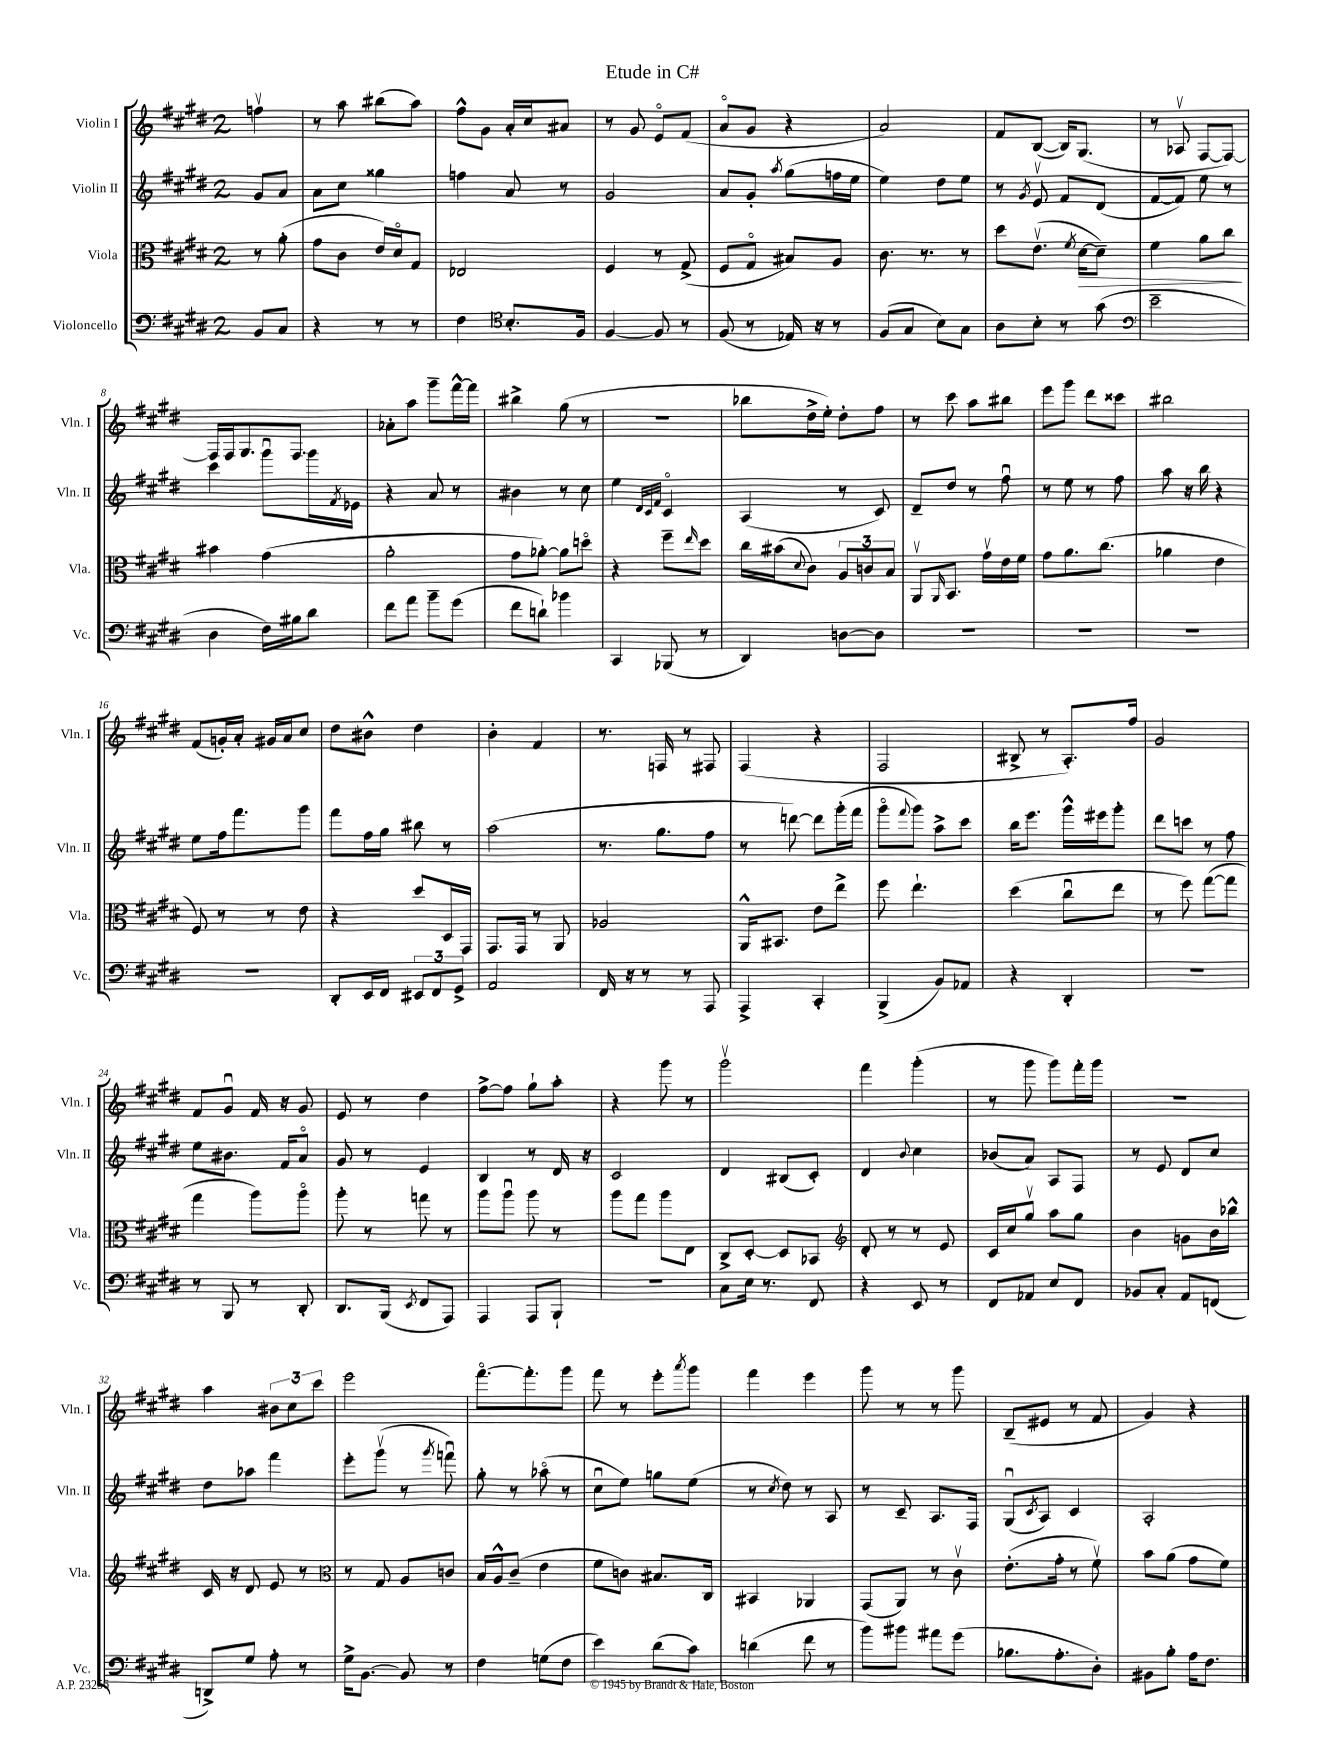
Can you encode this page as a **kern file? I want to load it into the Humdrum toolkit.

**kern	**kern	**kern	**kern
*staff4	*staff3	*staff2	*staff1
*clefF4	*clefC3	*clefG2	*clefG2
*k[f#c#g#d#]	*k[f#c#g#d#]	*k[f#c#g#d#]	*k[f#c#g#d#]
*M2/4	*M2/4	*M2/4	*M2/4
8BB/L	8r	8g#/L	4ffv\
8C#/J	(8a'\	8a/J	.
=	=	=	=
4r	8g#\L	8a\L	8r
.	8c#\J	8cc#\J	8aa\
8r	16e/LL)	4gg##\	(8bb#\L
.	16d#o/J	.	.
8r	8G#/J	.	8aa\J)
=	=	=	=
4F#\	2E-/	4ff\	8ff#^^\L
.	.	.	8g#\J
*clefC4	*	*	*
8.B'/L	.	8a/	16a'/LL
.	.	.	16cc#/J
.	.	8r	8a#/J
16F#/Jk	.	.	.
=	=	=	=
[4F#/	4F#/	2g#/	8r
.	.	.	8g#/
8F#/]	8r	.	8eo/L
8r	(8G#^/	.	(8f#/J
=	=	=	=
(8F#/	8F#/L	8a/L	8ao/L
8r	8G#o/J	8g#'/J	8g#/J
.	.	8qaa/	.
16E-/)	8B#/L)	(8gg#\L	4r
16r	.	.	.
8r	8A/J	16ff\L	.
.	.	16ee\JJ	.
=	=	=	=
(8F#/L	8.c#\	4ee\)	2a/)
8G#/J	.	.	.
.	8.r	.	.
8B\L)	.	8dd#\L	.
8G#\J	8r	8ee\J	.
=	=	=	=
8A\L	8dd#\L	8r	8f#/L
.	.	8qg#/	.
8B'\J	(8.ev\J	8ev/	([8B/J
8r	.	8f#/L	16B/]LK)
.	8qf#/	.	.
.	[16d#\LK	.	(8.G#/J
(8g#\	8d#~\]J)	(8d#/J	.
=	=	=	=
*clefF4	*	*	*
2e~\	4f#\	[8f#/L	8r
.	.	8f#/]J)	8A-v/
.	8a\L	8ee\	[8F#/L
.	8cc#\J	8r	8F#/_J)
=	=	=	=
4D#\	4b#\	4ccc#\	16F#/]LL
.	.	.	16F#/J
.	.	.	8.G#/
16F#\LL)	(4g#\	8ggg#u\L	.
16B#\J	.	.	8.F#/J
8d#\J	.	16ggg#\L	.
.	.	8qf#/	.
.	.	16e-\JJ	.
=	=	=	=
8f#\L	2a'\	4r	8a-'\L
8a\J	.	.	8aa\J
8b~\L	.	8a/	8ggg#~\L
(8g#\J	.	8r	[16fff#^^\L
.	.	.	16fff#\]JJ
=	=	=	=
8f#\L	8g#\L	4b#\	4bb#^\
8d`\J)	[8a-'\J)	.	.
4b-\	8a-\]L	8r	(8gg#\
.	8ddo\J	8cc#\	8r
=	=	=	=
4CC#/	4r	4ee\	2r
.	.	32qqd#/LLL	.
.	.	32qqc#/	.
.	.	32qqf#/JJJ	.
(8BBB-/	8ff#~\L	4c#o/	.
.	16qqee/	.	.
8r	8dd#\J	.	.
=	=	=	=
4DD#/)	16cc#\LL	(4A/	8bb-\L
.	(16b#\J	.	.
.	8qqd#/	.	.
.	8c#\J)	.	16dd#^\L
.	.	.	16ee'\JJ)
[8D\L	12A/L	8r	8dd#'\L
.	12c/	.	.
8D\]J	.	8c#/)	8ff#\J
.	12B/J	.	.
=	=	=	=
2r	8AAv/L	8d#~/L	8r
.	16qqAA/	.	.
.	8.BB/J	8dd#/J	8ccc#\
.	.	8r	8aa\L
.	16g#v\LL	.	.
.	16e\	8ff#u\	8bb#\J
.	16f#\JJ	.	.
=	=	=	=
2r	8g#\L	8r	8eee\L
.	8.a\	8ee\	8ggg#\J
.	.	8r	8ddd#\L
.	(8.cc#\J	.	.
.	.	8ff#\	8ccc##\J
=	=	=	=
2r	4a-\	8aa\	2bb#\
.	.	16r	.
.	.	16bb\	.
.	4e\	4r	.
=	=	=	=
2r	8F#/)	8ee\L	(8f#/L
.	8r	16ff#\k	16g'/L)
.	.	8.fff#\	16a'/JJ
.	8r	.	16g#/LL
.	.	.	16a/J
.	8e\	8ggg#\J	8cc#/J
=	=	=	=
8DD#'/L	4r	8fff#\L	8dd#\L
16EE/L	.	16ff#\L	8b#^^\J
16FF#/JJ	.	16gg#\JJ	.
12EE#/L	8dd#/L	8bb#\	4dd#\
12FF#/	.	.	.
.	16D#/L	8r	.
12GG#^/J	.	.	.
.	16GG#/JJ	.	.
=	=	=	=
2AA/	8.GG#/L	(2aa\	4b'\
.	16GG#/Jk	.	.
.	8r	.	4f#/
.	8AA/	.	.
=	=	=	=
16FF#/	2A-/	8.r	8.r
16r	.	.	.
8r	.	.	.
.	.	8.gg#\L	16F/
8r	.	.	8r
8AAA/	.	8ff#\J	8F#/
=	=	=	=
4AAA^/	16AA^^/LK	8r	(4F#/
.	8.BB#/J	.	.
.	.	[8ddd\)	.
4CC#'/	8e\L	8ddd\]L	4r
.	8ee^\J	(16ggg#'\L	.
.	.	16fff#\JJ	.
=	=	=	=
(4BBB^/	8ff#\	8ggg#o\L	2F#/
.	.	8qqfff#/	.
.	4.ee`\	8ggg#\J)	.
8BB/L)	.	8aa^\L	.
8AA-/J	.	8ccc#\J	.
=	=	=	=
4r	(4dd#\	16bb\LK	8B#^/
.	.	8.eee\J	.
.	.	.	8r
4DD#'/	8cc#u\L	16ggg#^^\LL	8.A'/L)
.	.	16eee#\J	.
.	8ee\J	8ggg#'\J	.
.	.	.	16ff#/Jk
=	=	=	=
2r	8r	8ddd#\L	2g#/
.	8ff#\)	8ccc\J	.
.	([8gg#\L	8r	.
.	8gg#\]J	8ff#\	.
=	=	=	=
8r	4gg#\	8ee\L	8f#/L
8BBB/	.	8.b#\J	8g#u/J
8r	8aa\L)	.	16f#/
.	.	16f#/LK	16r
8DD#'/	8aao\J	8ao/J	8g#/
=	=	=	=
8.DD#/L	8aa'\	8g#/	8e/
.	8r	8r	8r
(16BBB/Jk	.	.	.
8qEE/	.	.	.
8FF#/L	8gg\	4e/	4dd#\
8AAA/J)	8r	.	.
=	=	=	=
4AAA/	8aa\L	4B/	[8ff#^\L
.	8aau\J	.	8ff#\]J
8AAA/L	8aa\	8r	8gg#`\L
8BBB`/J	8r	16d#/	8aa'\J
.	.	16r	.
=	=	=	=
2r	8aa\L	2c#/	4r
.	8gg#\J	.	.
.	8aa\L	.	8ggg#\
.	8E\J	.	8r
=	=	=	=
8C#\L	8C#^/L	4d#/	2ggg#v\
16E\Jk	[8D#'/J	.	.
8.r	.	.	.
.	8D#/]L	(8B#/L	.
8FF#/	8BB-/J	8c#'/J)	.
=	=	=	=
*	*clefG2	*	*
4r	8d#'/	4d#/	4fff#\
.	8r	.	.
.	.	8qqb/	.
8EE/	8r	4cc#\	(4ggg#'\
8r	8e/	.	.
=	=	=	=
8FF#/L	16c#/LL	(8b-/L	8r
.	16cc#/J	.	.
8AA-/J	8gg#v/J	8a/J)	8ggg#\
8E/L	8aa\L	8A/L	8ggg#\L)
8FF#/J	8gg#\J	8F#/J	16fff#'\L
.	.	.	16ggg#\JJ
=	=	=	=
8BB-/L	4b\	8r	2r
8C#'/J	.	8e/	.
8AA/L	8g\L	8d#/L	.
(8FF/J	16b\L	8cc#/J	.
.	16bb-^^\JJ	.	.
=	=	=	=
8DD^/L)	16c#/	8dd#\L	4aa\
.	16r	.	.
8G#/J	8d#/	8aa-\J	.
8A'\	8e/	4fff#\	12b#\L
.	.	.	12cc#\
8r	8r	.	.
.	.	.	12ccc#\J
=	=	=	=
*	*clefC3	*	*
16G#^\LK	8r	8eee'\L	2eee\
[8.BB\J	.	.	.
.	8G#/	(8ggg#v\J	.
8BB/]	8A/L	8r	.
.	.	8qggg#/	.
8r	8c/J	8fffu\)	.
=	=	=	=
4F#\	16B/LL	8gg#'\	[8.fff#o\L
.	16A^^/J	.	.
.	(8c#~/J	8r	.
.	.	.	8.fff#'\]
(8G\L	4e\	(8aa-o\	.
8F#\J	.	8r	8ggg#\J
=	=	=	=
4e\)	8f#\L	8cc#u\L	8fff#\
.	8c\J)	8ee\J)	8r
(8d#\L	8.B#/L	8gg\L	8eee'\L
.	.	.	8qaaa/
8c#\J)	.	(8ee\J	8ggg#\J
.	16C#/Jk	.	.
=	=	=	=
(4d\	4BB#/	8r	4fff#\
.	.	8qcc#/	.
.	.	8dd#\)	.
8f#\	4AA-/	8r	4eee\
8r	.	8A/	.
=	=	=	=
8b\L)	(8GG#/L	8r	8ggg#\
8b#\J	8AA/J)	8c#~/	8r
8a#\L	8r	8.A/L	8r
(8g#\J	8c#v\	.	8ggg#\
.	.	16F#/Jk	.
=	=	=	=
8.B-\L	(8.e'\L	(8G#u/L	(8B~/L
.	.	8qc#/	.
.	.	8A/J)	8e#/J
8.A'\	16g#'\Jk	.	.
.	8r	4c#/	8r
8D#'\J)	8f#v\)	.	8f#/
=	=	=	=
8BB#\L	8b\L	2A'/	4g#/)
8B'\J	(8a\J	.	.
16A\LK	8g#\L	.	4r
8.F#\J	.	.	.
.	8f#\J)	.	.
==	==	==	==
*-	*-	*-	*-
